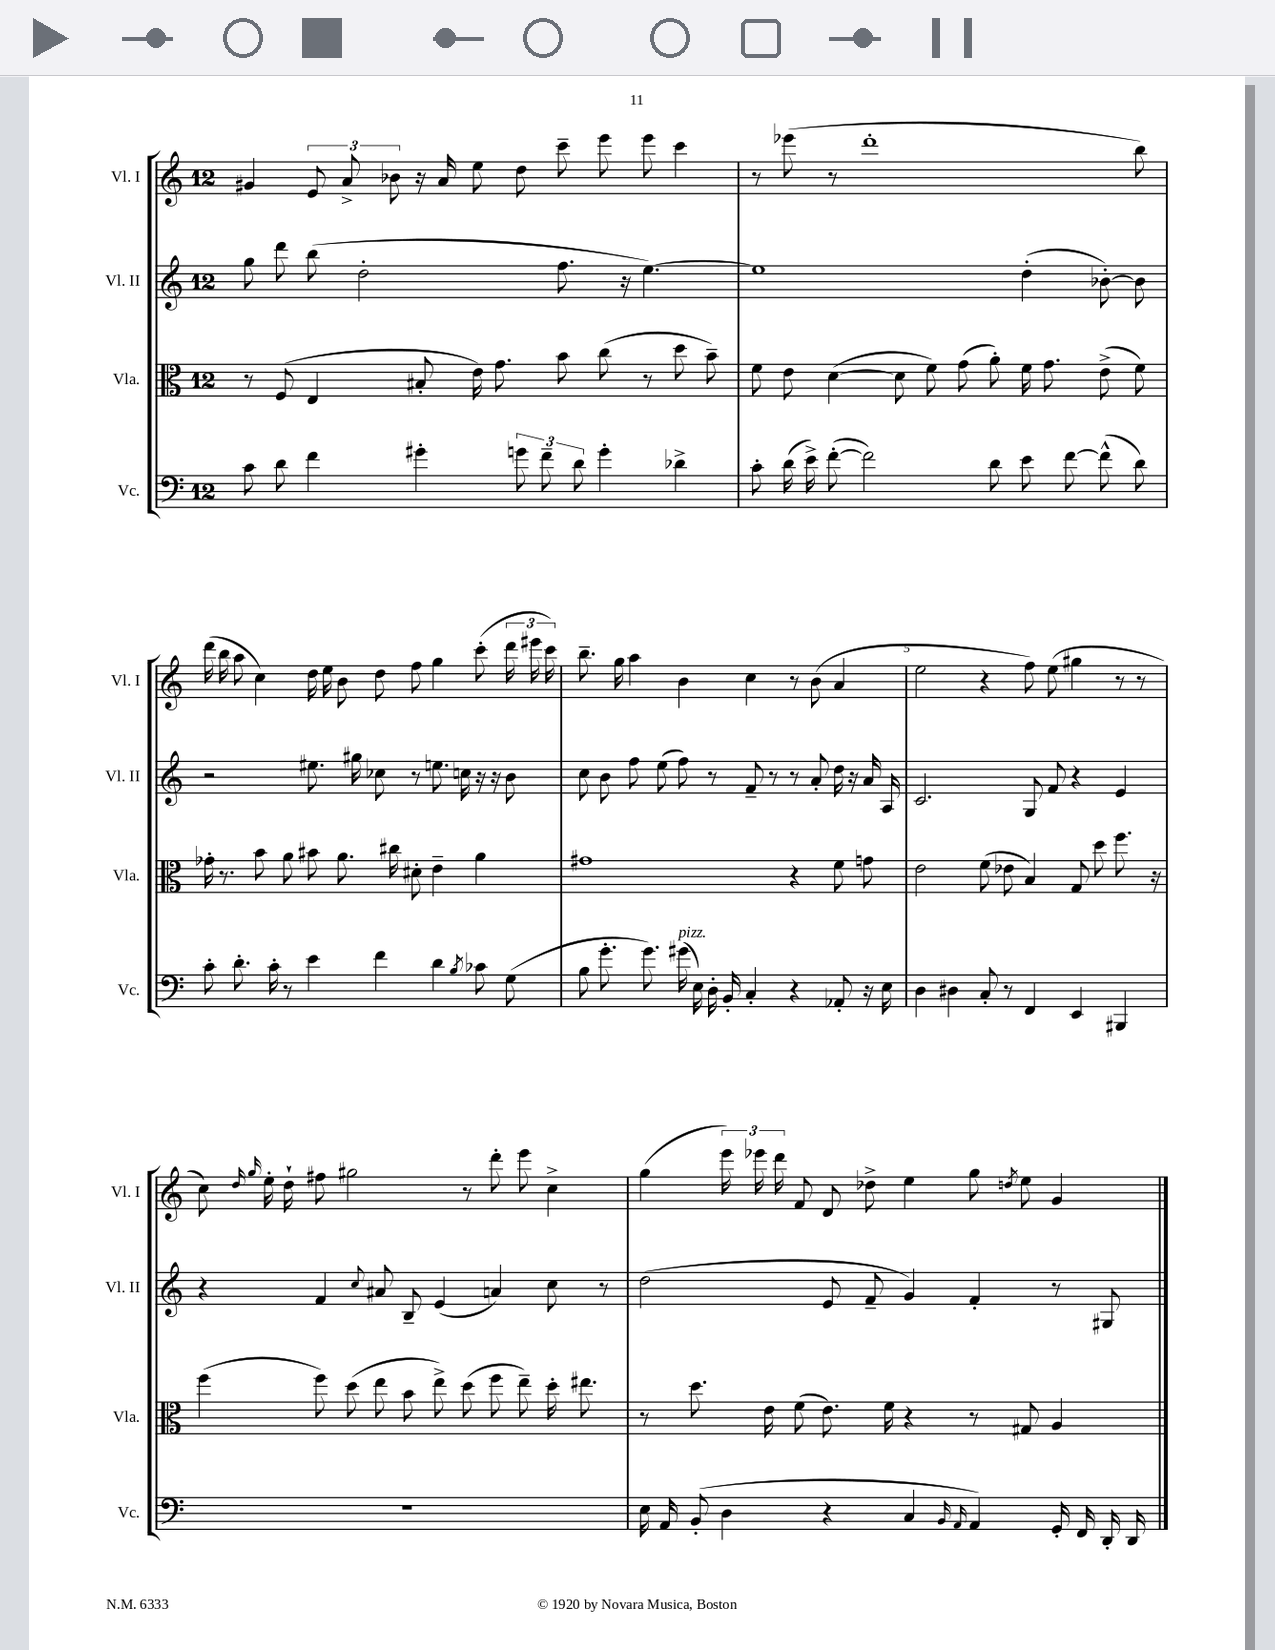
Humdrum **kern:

**kern	**kern	**kern	**kern
*staff4	*staff3	*staff2	*staff1
*clefF4	*clefC3	*clefG2	*clefG2
*k[]	*k[]	*k[]	*k[]
*M12/8	*M12/8	*M12/8	*M12/8
8c\	8r	8gg\	4g#/
8d\	(8F/	8ddd\	.
4f\	4E/	(8bb\	12e/
.	.	.	12a^/
.	.	2dd'\	.
.	.	.	12b-\
4g#'\	8B#'/	.	16r
.	.	.	16a/
.	16e\)	.	8ee\
.	8.g\	.	.
12g\	.	.	8dd\
12f~\	.	.	.
.	8b\	8.ff\	8ccc~\
12d\	.	.	.
4g'\	(8cc\	.	8eee\
.	.	16r	.
.	8r	[4.ee\)	8eee\
4d-^\	8dd\	.	4ccc\
.	8b~\)	.	.
=	=	=	=
8c'\	8f\	1ee]	8r
(16d\	8e\	.	(8eee-\
16e^\)	.	.	.
([8f'\	([4d\	.	8r
2f\])	.	.	1ddd'
.	8d\]	.	.
.	8f\)	.	.
.	(8g\	.	.
8d\	8a'\)	.	.
8e\	16f\	(4dd'\	.
.	8.g\	.	.
[8f\	.	.	.
(8f^^\]	(8e^\	[8b-'\)	.
8d\)	8f\)	8b-\]	8bb\)
=	=	=	=
8c'\	16g-'\	2r	(16ddd\
.	8.r	.	16bb\
8.d'\	.	.	8aa\
.	8b\	.	4cc\)
16c'\	.	.	.
8r	8a\	.	.
4e\	8b#\	8.ee#\	16dd\
.	.	.	16ee\
.	8.a\	.	8b\
.	.	16gg#\	.
4f\	.	8cc-\	8dd\
.	16cc#\	.	.
.	8d#'\	8r	8ff\
4d\	4e~\	8.ee\	4gg\
.	.	16cc\	.
8qB/	.	.	.
8c-\	4a\	16r	(8ccc'\
.	.	16r	.
(8G\	.	8b\	24ddd\
.	.	.	24eee#\
.	.	.	24ccc\)
=	=	=	=
8B\	1g#	8cc\	8.bb~\
8.g'\	.	8b\	.
.	.	.	16gg\
.	.	8ff\	4aa\
8.g\)	.	.	.
.	.	(8ee\	.
(16g#\	.	8ff\)	4b\
16E\)	.	.	.
16D'\	.	8r	.
16BB'/	.	.	.
4C'/	.	8f~/	4cc\
.	.	8r	.
4r	4r	8r	8r
.	.	8a'/	(8b\
8AA-'/	8f\	16dd\	4a/
.	.	16r	.
16r	8g\	16a/	.
16E\	.	16A/	.
=	=	=	=
4D\	2e\	2.c/	2ee\
4D#\	.	.	.
8C'/	(8f\	.	4r
8r	8e-\	.	.
4FF/	4B/)	8G/	8ff\)
.	.	8f/	(8ee\
4EE/	8G/	4r	4gg#\
.	8dd\	.	.
4BBB#/	8.ff\	4e/	8r
.	.	.	8r
.	16r	.	.
=	=	=	=
1.r	(4ff\	4r	8cc\)
.	.	.	16qqdd/
.	.	.	16qqgg/
.	.	.	16ee'\
.	.	.	16dd`\
.	8ff\)	4f/	8ff#\
.	(8dd\	.	2gg#\
.	.	8qqcc/	.
.	8ee\	8a#/	.
.	8b\	8B~/	.
.	8ee^\)	(4e/	.
.	(8dd\	.	8r
.	8ff\	4a/)	8ddd'\
.	8ee~\)	.	8eee\
.	16dd'\	8cc\	4cc^\
.	8.ee#\	.	.
.	.	8r	.
=	=	=	=
16E\	8r	(2dd\	(4gg\
16AA/	.	.	.
(8BB'/	8.dd\	.	.
4D\	.	.	24eee\)
.	.	.	24eee-\
.	16e\	.	.
.	.	.	24ddd\
.	(8f\	.	8f/
4r	8.e\)	8e/	8d/
.	.	8f~/	8dd-^\
.	16f\	.	.
4C/	4r	4g/)	4ee\
16qqBB/	.	.	.
16qqAA/	.	.	.
4AA/)	8r	4f'/	8gg\
.	.	.	8qdd/
.	8G#/	.	8ee\
16GG'/	4A/	8r	4g/
16FF/	.	.	.
16DD'/	.	8G#/	.
16DD/	.	.	.
==	==	==	==
*-	*-	*-	*-
